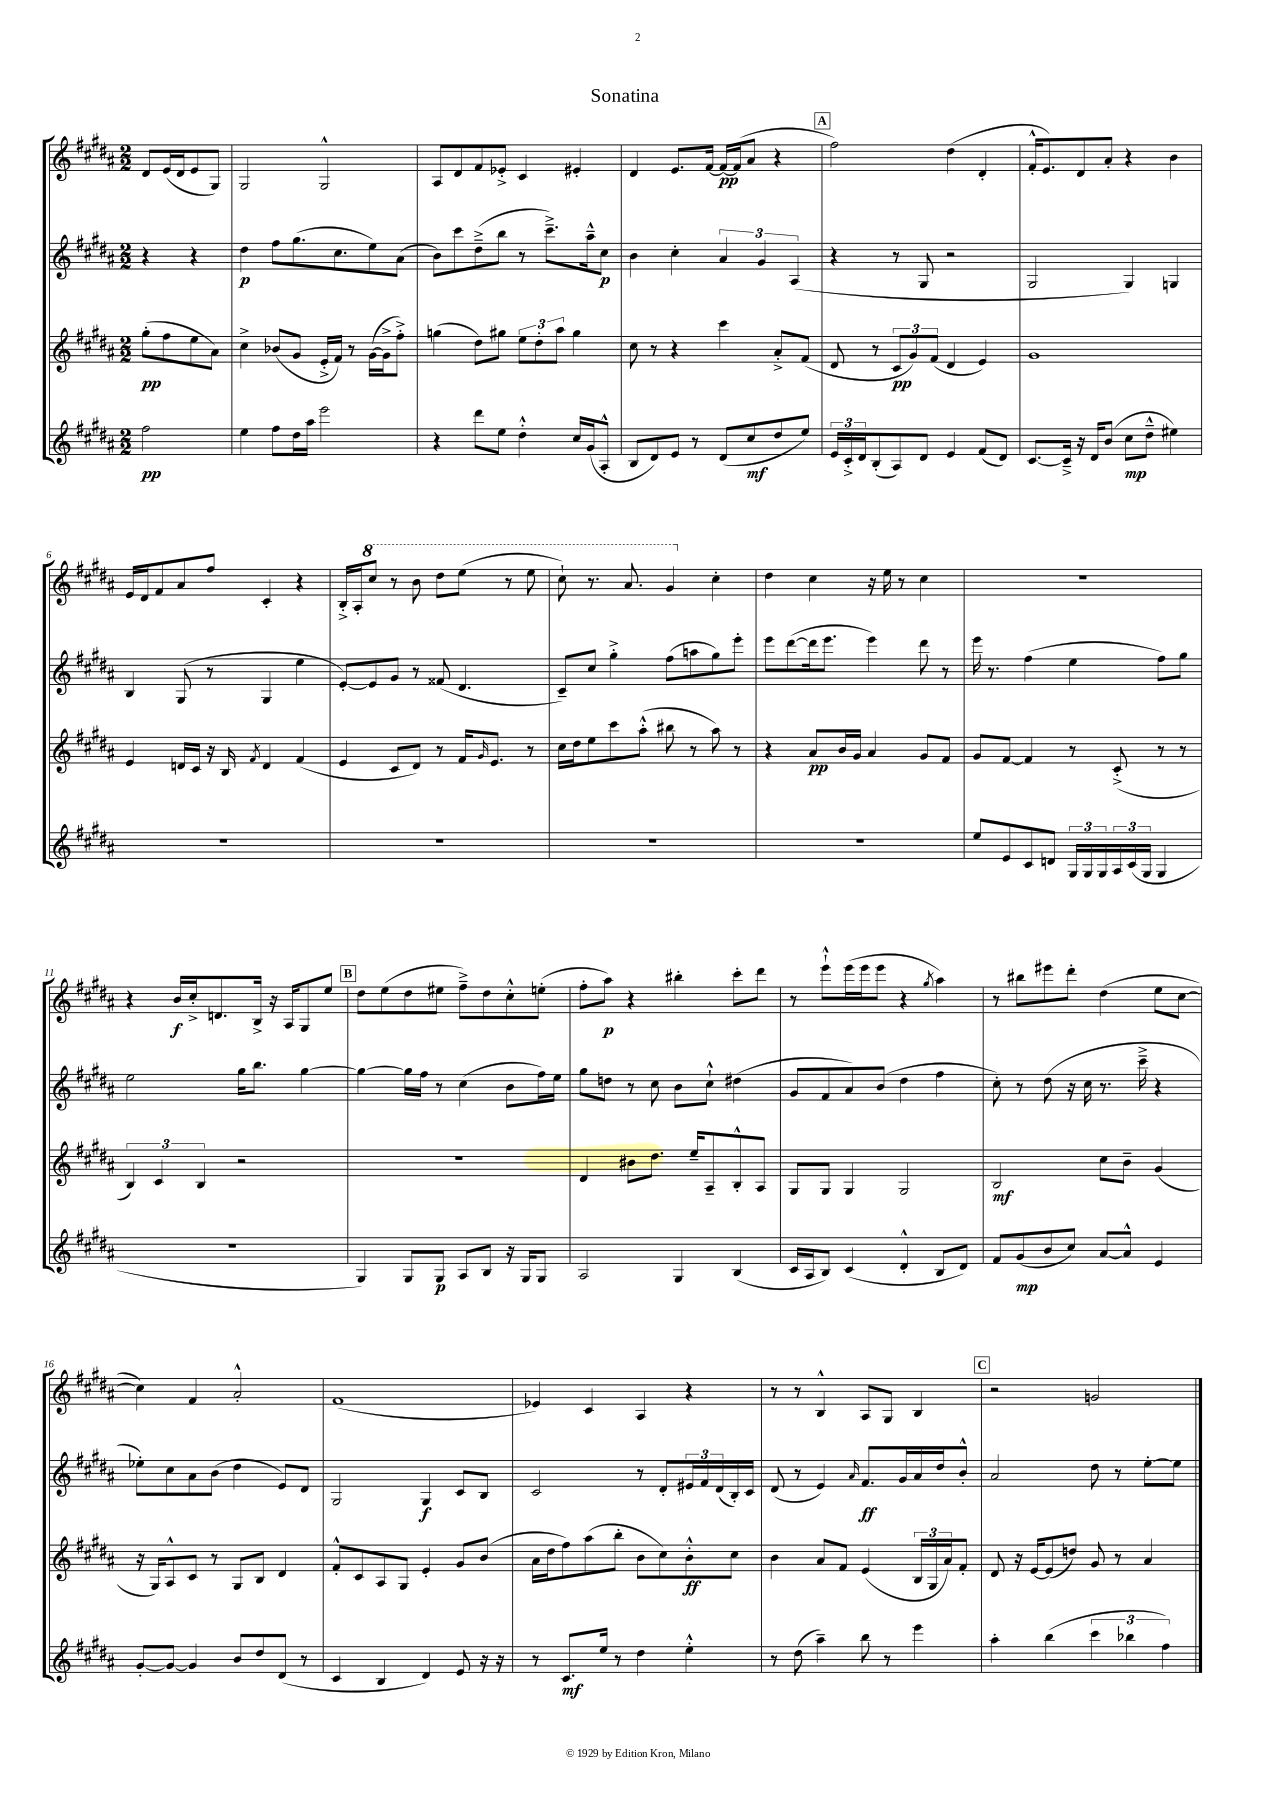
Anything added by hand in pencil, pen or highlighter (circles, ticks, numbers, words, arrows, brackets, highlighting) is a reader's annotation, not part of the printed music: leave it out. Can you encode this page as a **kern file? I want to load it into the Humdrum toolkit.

**kern	**dynam	**kern	**dynam	**kern	**dynam	**kern	**dynam
*part4	*part4	*part3	*part3	*part2	*part2	*part1	*part1
*staff4	*staff4	*staff3	*staff3	*staff2	*staff2	*staff1	*staff1
*clefG2	*	*clefG2	*	*clefG2	*	*clefG2	*
*k[f#c#g#d#a#]	*	*k[f#c#g#d#a#]	*	*k[f#c#g#d#a#]	*	*k[f#c#g#d#a#]	*
*M2/2	*	*M2/2	*	*M2/2	*	*M2/2	*
=	=	=	=	=	=	=	=
2ff#\	pp	(8gg#'\L	pp	4r	.	8d#/L	.
.	.	8ff#\	.	.	.	(16e/L	.
.	.	.	.	.	.	16d#/J	.
.	.	8ee\	.	4r	.	8e/	.
.	.	8a#\J)	.	.	.	8G#/J)	.
=1	=1	=1	=1	=1	=1	=1	=1
4ee\	.	4cc#^\	.	4dd#\	p	2G#/	.
8ff#\L	.	(8b-X/L	.	8ff#\L	.	.	.
16dd#\L	.	8g#/J	.	(8.gg#\	.	.	.
16aa#\JJ	.	.	.	.	.	.	.
2eee\	.	16e'^/LL	.	.	.	2G#^^/	.
.	.	16f#/JJ)	.	8.cc#\	.	.	.
.	.	8r	.	.	.	.	.
.	.	([16g#\LL	.	8ee\)	.	.	.
.	.	16g#^\J]	.	.	.	.	.
.	.	8ff#'^\J)	.	(8a#\J	.	.	.
=2	=2	=2	=2	=2	=2	=2	=2
4r	.	(4ggn\	.	8b\L)	.	8A#/L	.
.	.	.	.	8ccc#\	.	8d#/	.
8ddd#\L	.	8dd#\L)	.	(8dd#~^\	.	8f#/	.
8ee\J	.	8gg#X\J	.	8bb\J	.	8e-X'^/J	.
4dd#'^^\	.	12ee\L	.	8r	.	4c#/	.
.	.	12dd#'\	.	.	.	.	.
.	.	.	.	8.ccc#~^\L)	.	.	.
.	.	12aa#\J	.	.	.	.	.
16cc#/LL	.	4gg#\	.	.	.	4e#X'/	.
(16g#/J	.	.	.	16aa#~^^\k	.	.	.
8A#'^^/J	.	.	.	8cc#\J	p	.	.
=3	=3	=3	=3	=3	=3	=3	=3
8B/L	.	8cc#\	.	4b\	.	4d#/	.
8d#/)	.	8r	.	.	.	.	.
8e/J	.	4r	.	4cc#'\	.	8.e/L	.
8r	.	.	.	.	.	.	.
.	.	.	.	.	.	[16f#/Jk	.
(8d#/L	.	4ccc#\	.	6a#/	.	16f#/LL_	pp
.	.	.	.	.	.	(16f#/J]	.
8cc#/	mf	.	.	.	.	8a#/J	.
.	.	.	.	6g#/	.	.	.
8dd#/	.	8a#'^/L	.	.	.	4r	.
.	.	.	.	(6A#/	.	.	.
8ee/J)	.	(8f#/J	.	.	.	.	.
!!LO:REH:place=s1:t=A
=4	=4	=4	=4	=4	=4	=4	=4
24e/LL	.	8d#/	.	4r	.	2ff#\)	.
24c#'^/	.	.	.	.	.	.	.
24d#/J	.	.	.	.	.	.	.
(8B'/	.	8r	.	.	.	.	.
8A#/)	.	12c#/L	pp	8r	.	.	.
.	.	12g#/)	.	.	.	.	.
8d#/J	.	.	.	8G#/	.	.	.
.	.	(12f#/J	.	.	.	.	.
4e/	.	4d#/	.	2r	.	(4dd#\	.
(8f#/L	.	4e/)	.	.	.	4d#'/	.
8d#/J)	.	.	.	.	.	.	.
=5	=5	=5	=5	=5	=5	=5	=5
[8.c#/L	.	1g#	.	2G#/	.	16f#'^^/KL	.
.	.	.	.	.	.	8.e/)	.
16c#~^/Jk]	.	.	.	.	.	.	.
16r	.	.	.	.	.	8d#/	.
16d#/KL	.	.	.	.	.	.	.
(8b/J	.	.	.	.	.	8a#'/J	.
8cc#\L	mp	.	.	4G#/)	.	4r	.
8dd#~^^\J	.	.	.	.	.	.	.
4ee#X\)	.	.	.	4Gn/	.	4b\	.
!!LO:LB:g=z
=6	=6	=6	=6	=6	=6	=6	=6
1r	.	4e/	.	4B/	.	16e/LL	.
.	.	.	.	.	.	16d#/J	.
.	.	.	.	.	.	8f#/	.
.	.	16dn/LL	.	(8G#/	.	8a#/	.
.	.	16c#/JJ	.	.	.	.	.
.	.	16r	.	8r	.	8ff#/J	.
.	.	16B/	.	.	.	.	.
.	.	8qf#/	.	.	.	.	.
.	.	4d/	.	4G#/	.	4c#'/	.
.	.	(4f#/	.	4ee\	.	4r	.
=7	=7	=7	=7	=7	=7	=7	=7
1r	.	4e/	.	[8e'/L)	.	16B'^/LL	.
.	.	.	.	.	.	16A#'/J	.
*	*	*	*	*	*	*8va	*
.	.	.	.	8e/]	.	8ccc#/J	.
.	.	8c#/L	.	8g#/J	.	8r	.
.	.	8d#/J)	.	8r	.	8bb\	.
.	.	8r	.	(8f##X/	.	8ddd#\L	.
.	.	16f#/KL	.	4.d#/	.	(8eee\J	.
.	.	16qqg#/	.	.	.	.	.
.	.	8.e/J	.	.	.	.	.
.	.	.	.	.	.	8r	.
.	.	8r	.	.	.	8eee\	.
=8	=8	=8	=8	=8	=8	=8	=8
1r	.	16cc#\LL	.	8c#~/L)	.	8ccc#`\)	.
.	.	16dd#\J	.	.	.	.	.
.	.	8ee\	.	8cc#/J	.	8.r	.
.	.	8ccc#\	.	4gg#'^\	.	.	.
.	.	.	.	.	.	8.aa#/	.
.	.	(8aa#'^^\J	.	.	.	.	.
.	.	8bb#X\	.	(8ff#\L	.	4gg#/	.
.	.	8r	.	8aan\	.	.	.
*	*	*	*	*	*	*X8va	*
.	.	8aa#\)	.	8gg#\)	.	4cc#'\	.
.	.	8r	.	8eee'\J	.	.	.
=9	=9	=9	=9	=9	=9	=9	=9
1r	.	4r	.	8eee\L	.	4dd#\	.
.	.	.	.	([8ddd#\	.	.	.
.	.	8a#/L	pp	16ddd#\k]	.	4cc#\	.
.	.	.	.	8.eee\J	.	.	.
.	.	16b/L	.	.	.	.	.
.	.	16g#/JJ	.	.	.	.	.
.	.	4a#/	.	4eee\)	.	16r	.
.	.	.	.	.	.	16ee\	.
.	.	.	.	.	.	8r	.
.	.	8g#/L	.	8ddd#\	.	4cc#\	.
.	.	8f#/J	.	8r	.	.	.
=10	=10	=10	=10	=10	=10	=10	=10
8ee/L	.	8g#/L	.	16eee\	.	1r	.
.	.	.	.	8.r	.	.	.
8e/	.	[8f#/J	.	.	.	.	.
8c#/	.	4f#/]	.	(4ff#\	.	.	.
8dn/J	.	.	.	.	.	.	.
24G#/LL	.	8r	.	4ee\	.	.	.
24G#/	.	.	.	.	.	.	.
24G#/	.	.	.	.	.	.	.
24A#/	.	(8c#'^/	.	.	.	.	.
(24c#/	.	.	.	.	.	.	.
24G#/JJ	.	.	.	.	.	.	.
4G#/	.	8r	.	8ff#\L)	.	.	.
.	.	8r	.	8gg#\J	.	.	.
!!LO:LB:g=z
=11	=11	=11	=11	=11	=11	=11	=11
1r	.	6B/)	.	2ee\	.	4r	.
.	.	6c#/	.	.	.	.	.
.	.	.	.	.	.	16b/LL	f
.	.	.	.	.	.	16cc#'^/J	.
.	.	6B/	.	.	.	.	.
.	.	.	.	.	.	8.dn/	.
.	.	2r	.	16gg#\KL	.	.	.
.	.	.	.	8.bb\J	.	16B^/Jk	.
.	.	.	.	.	.	16r	.
.	.	.	.	.	.	16A#/KL	.
.	.	.	.	[4gg#\	.	8G#/	.
.	.	.	.	.	.	8ee/J	.
!!LO:REH:place=s1:t=B
=12	=12	=12	=12	=12	=12	=12	=12
4G#/)	.	1r	.	4gg#\_	.	8dd#\L	.
.	.	.	.	.	.	(8ee\	.
8G#/L	.	.	.	16gg#\LL]	.	8dd#\	.
.	.	.	.	16ff#\JJ	.	.	.
8G#/J	p	.	.	8r	.	8ee#X\J	.
8A#/L	.	.	.	(4cc#\	.	8ff#~^\L)	.
8B/J	.	.	.	.	.	8dd#\	.
16r	.	.	.	8b\L	.	8cc#'^^\	.
16G#/KL	.	.	.	.	.	.	.
8G#/J	.	.	.	16ff#\L)	.	(8een'\J	.
.	.	.	.	16ee\JJ	.	.	.
=13	=13	=13	=13	=13	=13	=13	=13
2A#/	.	4d#/	.	8gg#\L	.	8ff#'\L	.
.	.	.	.	8ddn\J	.	8aa#\J)	p
.	.	8b#X\L	.	8r	.	4r	.
.	.	8.dd#\J	.	8cc#\	.	.	.
4G#/	.	.	.	8b\L	.	4bb#X'\	.
.	.	16ee~/KL	.	.	.	.	.
.	.	8A#~/	.	8cc#`^^\J	.	.	.
(4B/	.	8B'^^/	.	(4dd#X\	.	8ccc#'\L	.
.	.	8A#/J	.	.	.	8ddd#\J	.
=14	=14	=14	=14	=14	=14	=14	=14
16c#/LL	.	8G#/L	.	8g#/L	.	8r	.
16A#/J	.	.	.	.	.	.	.
8B/J)	.	8G#/J	.	8f#/	.	8eee`^^\L	.
(4c#/	.	4G#/	.	8a#/)	.	(16eee\L	.
.	.	.	.	.	.	16eee\J	.
.	.	.	.	(8b/J	.	8eee\J	.
4d#'^^/	.	2G#/	.	4dd#\	.	4r	.
.	.	.	.	.	.	8qgg#/	.
8B/L	.	.	.	4ff#\	.	4aa#\)	.
8d#/J)	.	.	.	.	.	.	.
=15	=15	=15	=15	=15	=15	=15	=15
8f#/L	.	2B/	mf	8cc#'\)	.	8r	.
(8g#/	mp	.	.	8r	.	8bb#X\L	.
8b/	.	.	.	(8dd#\	.	8eee#X\	.
8cc#/J)	.	.	.	16r	.	8ddd#'\J	.
.	.	.	.	16cc#\	.	.	.
[8a#/L	.	8cc#\L	.	8.r	.	(4dd#\	.
8a#^^/J]	.	8b~\J	.	.	.	.	.
.	.	.	.	16ccc#~^\	.	.	.
4e/	.	(4g#/	.	4r	.	8ee\L	.
.	.	.	.	.	.	[8cc#\J	.
!!LO:LB:g=z
=16	=16	=16	=16	=16	=16	=16	=16
[8g#'/L	.	16r	.	8ee-X'\L)	.	4cc#\])	.
.	.	16G#/KL)	.	.	.	.	.
8g#/J_	.	8A#^^/	.	8cc#\	.	.	.
4g#/]	.	8c#/J	.	8a#\	.	4f#/	.
.	.	8r	.	(8b\J	.	.	.
8b/L	.	8G#/L	.	4dd#\	.	2a#'^^/	.
8dd#/	.	8B/J	.	.	.	.	.
(8d#/J	.	4d#/	.	8e/L)	.	.	.
8r	.	.	.	8d#/J	.	.	.
=17	=17	=17	=17	=17	=17	=17	=17
4c#/	.	8f#'^^/L	.	2G#/	.	(1f#	.
.	.	8c#/	.	.	.	.	.
4B/	.	8A#/	.	.	.	.	.
.	.	8G#/J	.	.	.	.	.
4d#/)	.	4e'/	.	4G#/	f	.	.
8e/	.	8g#/L	.	8c#/L	.	.	.
16r	.	(8b/J	.	8B/J	.	.	.
16r	.	.	.	.	.	.	.
=18	=18	=18	=18	=18	=18	=18	=18
8r	.	16a#\LL	.	2c#/	.	4e-X/)	.
.	.	16dd#\J	.	.	.	.	.
8.c#/L	mf	8ff#\)	.	.	.	.	.
.	.	(8aa#\	.	.	.	4c#/	.
16ee/Jk	.	.	.	.	.	.	.
8r	.	8bb'\J	.	.	.	.	.
4dd#\	.	8b\L	.	8r	.	4A#/	.
.	.	8cc#\)	.	8d#'/L	.	.	.
4ee'^^\	.	8b'^^\	ff	24e#X/L	.	4r	.
.	.	.	.	24f#/	.	.	.
.	.	.	.	(24d#/	.	.	.
.	.	8cc#\J	.	16B'/)	.	.	.
.	.	.	.	16c#/JJ	.	.	.
=19	=19	=19	=19	=19	=19	=19	=19
8r	.	4b\	.	(8d#/	.	8r	.
(8dd#\	.	.	.	8r	.	8r	.
4aa#~\)	.	8a#/L	.	4e/)	.	4B^^/	.
.	.	8f#/J	.	.	.	.	.
.	.	.	.	16qqa#/	.	.	.
8bb\	.	(4e/	.	8.f#/L	ff	8A#/L	.
8r	.	.	.	.	.	8G#/J	.
.	.	.	.	16g#/L	.	.	.
4eee\	.	24B/LL	.	16a#/	.	4B/	.
.	.	24G#/	.	.	.	.	.
.	.	.	.	16dd#/J	.	.	.
.	.	24a#/J)	.	.	.	.	.
.	.	8f#'/J	.	8b'^^/J	.	.	.
!!LO:REH:place=s1:t=C
=20	=20	=20	=20	=20	=20	=20	=20
4aa#'\	.	8d#/	.	2a#/	.	2r	.
.	.	16r	.	.	.	.	.
.	.	[16e/KL	.	.	.	.	.
(4bb\	.	(8e/]	.	.	.	.	.
.	.	8ddn/J)	.	.	.	.	.
6ccc#\	.	8g#/	.	8dd#\	.	2gn/	.
.	.	8r	.	8r	.	.	.
6bb-X\	.	.	.	.	.	.	.
.	.	4a#/	.	[8ee'\L	.	.	.
6ff#\)	.	.	.	.	.	.	.
.	.	.	.	8ee\J]	.	.	.
==	==	==	==	==	==	==	==
*-	*-	*-	*-	*-	*-	*-	*-
